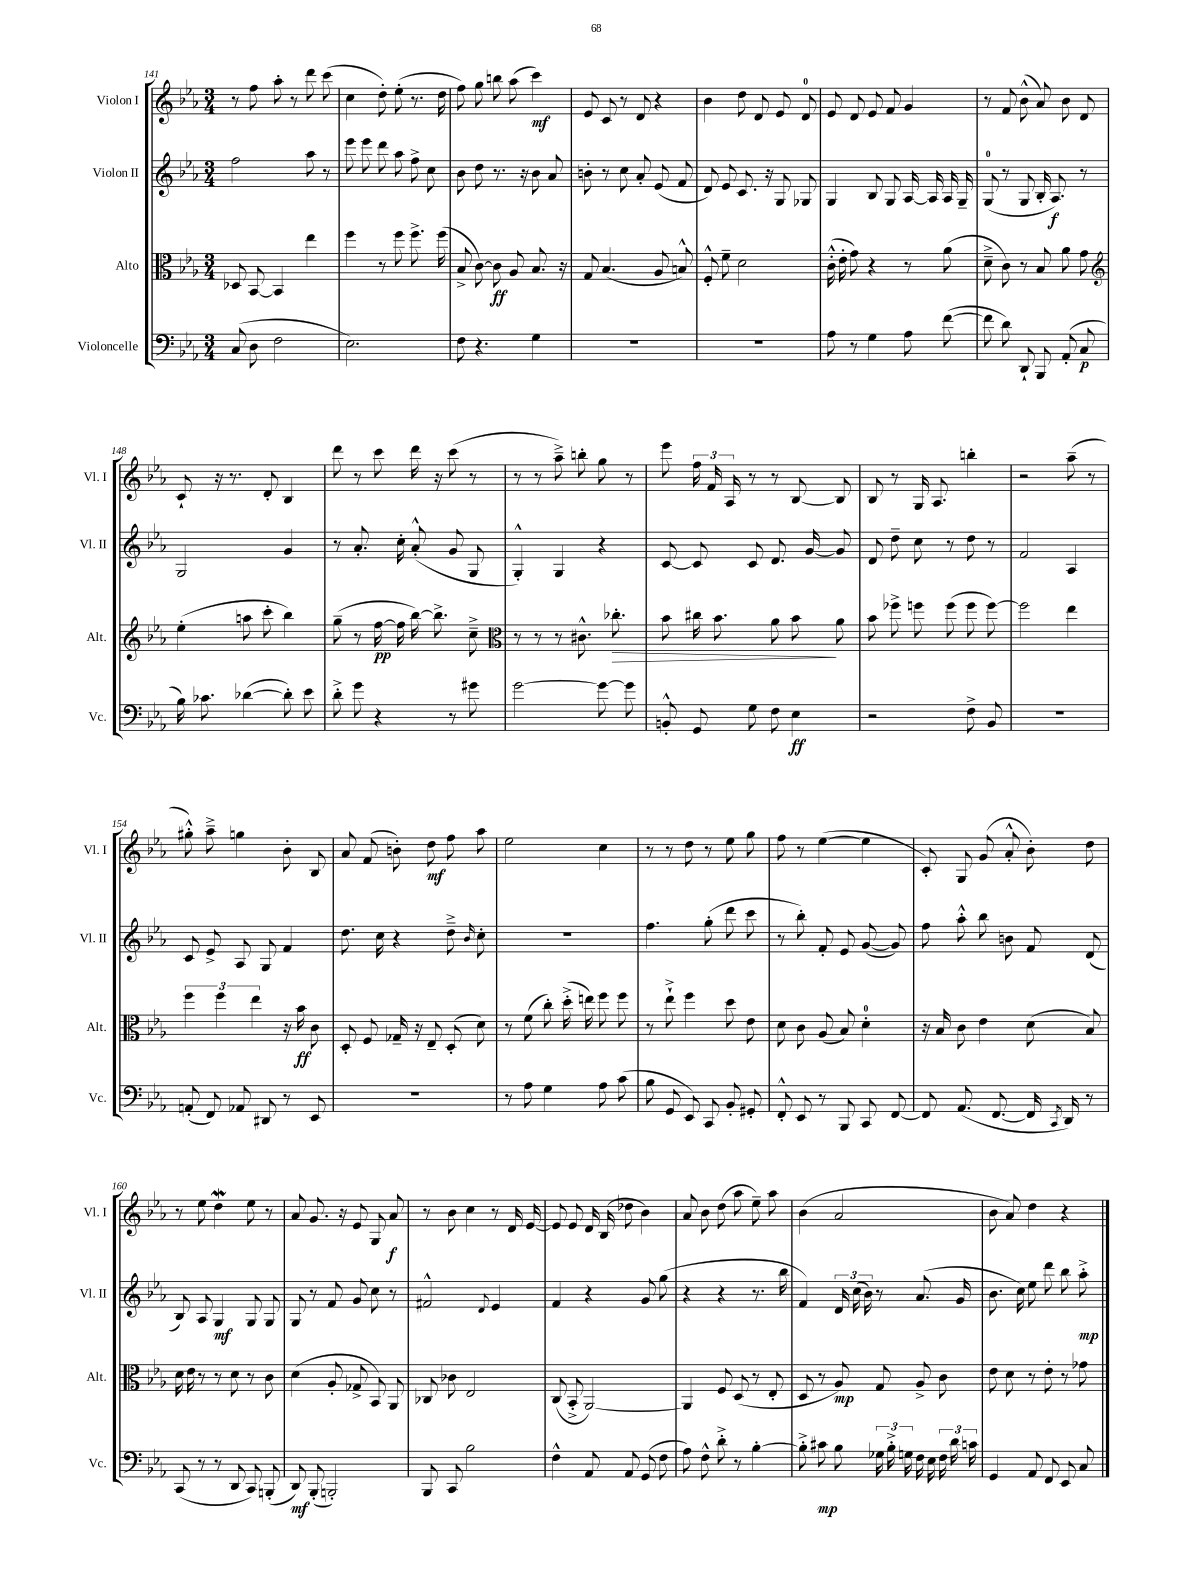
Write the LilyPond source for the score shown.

<<
\new StaffGroup <<
\new Staff = "s0" \with { instrumentName = "Violon I" shortInstrumentName = "Vl. I" } {
    \clef treble \key ees \major \numericTimeSignature \time 3/4
    \autoBeamOff r8 f''8 aes''8-. r8 d'''8 c'''8( |
    c''4 d''8-.) ees''8-.( r8. d''16 |
    f''8) g''8 b''8 aes''8( c'''4\mf) |
    ees'8 c'8 r8 d'8 r4 |
    bes'4 d''8 d'8 ees'8 d'8-0 |
    ees'8 d'8 ees'8 f'8 g'4 |
    r8 f'8 bes'8-^( aes'8) bes'8 d'8 |
    c'8-! r16 r8. d'8-. bes4 |
    d'''8 r8 c'''8 d'''16 r16 c'''8( r8 |
    r8 r8 aes''8--->) b''8-. g''8 r8 |
    ees'''8 \tuplet 3/2 { f''16 f'16 aes16 } r8 r8 bes8~ bes8 |
    bes8 r8 g16 aes8. b''4-. |
    r2 aes''8--( r8 |
    gis''8-.-^) aes''8---> g''4 bes'8-. bes8 |
    aes'8 f'8( b'8-.) d''8\mf f''8 aes''8 |
    ees''2 c''4 |
    r8 r8 d''8 r8 ees''8 g''8 |
    f''8 r8 ees''4~( ees''4 |
    c'8-.) g8 g'8( aes'8-.-^ bes'8-.) d''8 |
    r8 ees''8 d''4\mordent ees''8 r8 |
    aes'8 g'8. r16 ees'8 g8 aes'8\f |
    r8 bes'8 c''4 r8 d'16 ees'16~ |
    ees'8 ees'8 d'16 bes16( des''8 bes'4) |
    aes'8 bes'8 d''8( aes''8 ees''8--) aes''8 |
    bes'4( aes'2 |
    bes'8 aes'8) d''4 r4 \bar "|." |
}
\new Staff = "s1" \with { instrumentName = "Violon II" shortInstrumentName = "Vl. II" } {
    \clef treble \key ees \major \numericTimeSignature \time 3/4
    \autoBeamOff f''2 aes''8 r8 |
    ees'''8 ees'''8 d'''8 aes''8 f''8-> c''8 |
    bes'8 d''8 r8. r16 bes'8 aes'8 |
    b'8-. r8 c''8 aes'8-. ees'8( f'8 |
    d'8) ees'8 c'8. r16 g8 ges8 |
    g4 bes8 g8 aes16~ aes16 aes16 g16-- |
    g8-0( r8 g8 bes16-. aes8.\f) r8 |
    g2 g'4 |
    r8 aes'8.-. c''16-. aes'8-.-^( g'8 g8 |
    g4-.-^) g4 r4 |
    c'8~ c'8 c'8 d'8. g'16~ g'8 |
    d'8 d''8-- c''8 r8 d''8 r8 |
    f'2 aes4 |
    c'8 ees'8-> aes8 g8 f'4 |
    d''8. c''16 r4 d''8---> \grace { bes'16 } c''8-. |
    R2. |
    f''4. g''8-.( d'''8 c'''8 |
    r8 bes''8-.) f'8-. ees'8 g'8~( g'8) |
    f''8 aes''8-.-^ bes''8 b'8 f'8 d'8( |
    bes8) aes8 g4\mf g8 g8 |
    g8 r8 f'8 g'8 c''8 r8 |
    fis'2-^ \appoggiatura { d'8 } ees'4 |
    f'4 r4 g'8 g''8( |
    r4 r4 r8. bes''16 |
    f'4) \tuplet 3/2 { d'16 c''16( bes'16) } r8 aes'8.( g'16 |
    bes'8. c''16) ees''8 d'''8 bes''8 aes''8-.->\mp \bar "|." |
}
\new Staff = "s2" \with { instrumentName = "Alto" shortInstrumentName = "Alt." } {
    \clef alto \key ees \major \numericTimeSignature \time 3/4
    \autoBeamOff des8 bes,8~ bes,4 ees''4 |
    f''4 r8 f''8 f''8.-> f''16( |
    bes8-> c'8~) c'8\ff aes8 bes8. r16 |
    g8 bes4.( aes8 b8-^) |
    f8-.-^ f'8-- d'2 |
    c'16-.-^( ees'16-. g'8) r4 r8 aes'8( |
    d'8---> c'8) r8 bes8 aes'8 g'8 |
    \clef treble ees''4-.( a''8 c'''8-. bes''4) |
    g''8--( r8 f''16~\pp f''16 bes''16~) bes''8.-> c''8---> |
    \clef alto r8 r8 r8 cis'8.-^ ces''8.-.\> |
    bes'8 cis''16 bes'8. aes'8 bes'8\! aes'8 |
    bes'8 fes''8-> f''8 f''8( f''8 f''8~) |
    f''2 ees''4 |
    \tuplet 3/2 { f''4 f''4 ees''4 } r16 bes'16\ff c'8 |
    d8-. f8 ges16-- r16 ees8-- d8-.( d'8) |
    r8 f'8( c''8-.) d''16-.->( e''16) f''8 f''8 |
    r8 ees''8-!-> f''4 d''8 ees'8 |
    d'8 c'8 aes8( bes8) d'4-0-. |
    r16 bes16 c'8 ees'4 d'8( bes8) |
    d'16 ees'16 r8 r8 d'8 r8 c'8 |
    d'4( aes8-. ges8-> bes,8) aes,8 |
    ces8 ces'8 ees2 |
    c8( bes,8-.-> aes,2~) |
    aes,4 f8 d8( r8 ees8-. |
    d8 r8 aes8\mp) g8 aes8-> c'8 |
    ees'8 d'8 r8 ees'8-. r8 ges'8 \bar "|." |
}
\new Staff = "s3" \with { instrumentName = "Violoncelle" shortInstrumentName = "Vc." } {
    \clef bass \key ees \major \numericTimeSignature \time 3/4
    \autoBeamOff c8( d8 f2 |
    ees2.) |
    f8 r4. g4 |
    R2. |
    R2. |
    aes8 r8 g4 aes8 f'8~( |
    f'8 d'8) d,8-! bes,,8 aes,8-.( c8\p |
    bes16) ces'8. des'4~( des'8-.) ees'8 |
    d'8-.-> g'8 r4 r8 gis'8 |
    g'2~ g'8~ g'8 |
    b,8-.-^ g,8 g8 f8 ees4\ff |
    r2 f8-> bes,8 |
    R2. |
    a,8-.( f,8) aes,8 dis,8 r8 ees,8 |
    R2. |
    r8 aes8 g4 aes8 c'8( |
    bes8 g,8 ees,8) c,8 bes,8-. gis,8-. |
    f,8-.-^ ees,8 r8 bes,,8 c,8 f,8~ |
    f,8 aes,8.( f,8.~ f,16 \acciaccatura { c,8 } d,16) r8 |
    c,8( r8 r8 d,8 c,8) b,,8-.( |
    d,8\mf) bes,,8-.( b,,2-.) |
    bes,,8 c,8 bes2 |
    f4-^ aes,8 aes,8 g,8( f8 |
    aes8) f8-^ d'8-.-> r8 bes4~-. |
    bes8-.-> cis'8\mp bes8 \tuplet 3/2 { ges16 bes16-.-> g16 } f16 ees16 \tuplet 3/2 { f16 d'16 c'16 } |
    g,4 aes,8 f,8 ees,8 c8 \bar "|." |
}
>>
>>
\layout { \context { \Score currentBarNumber = #141 } }
